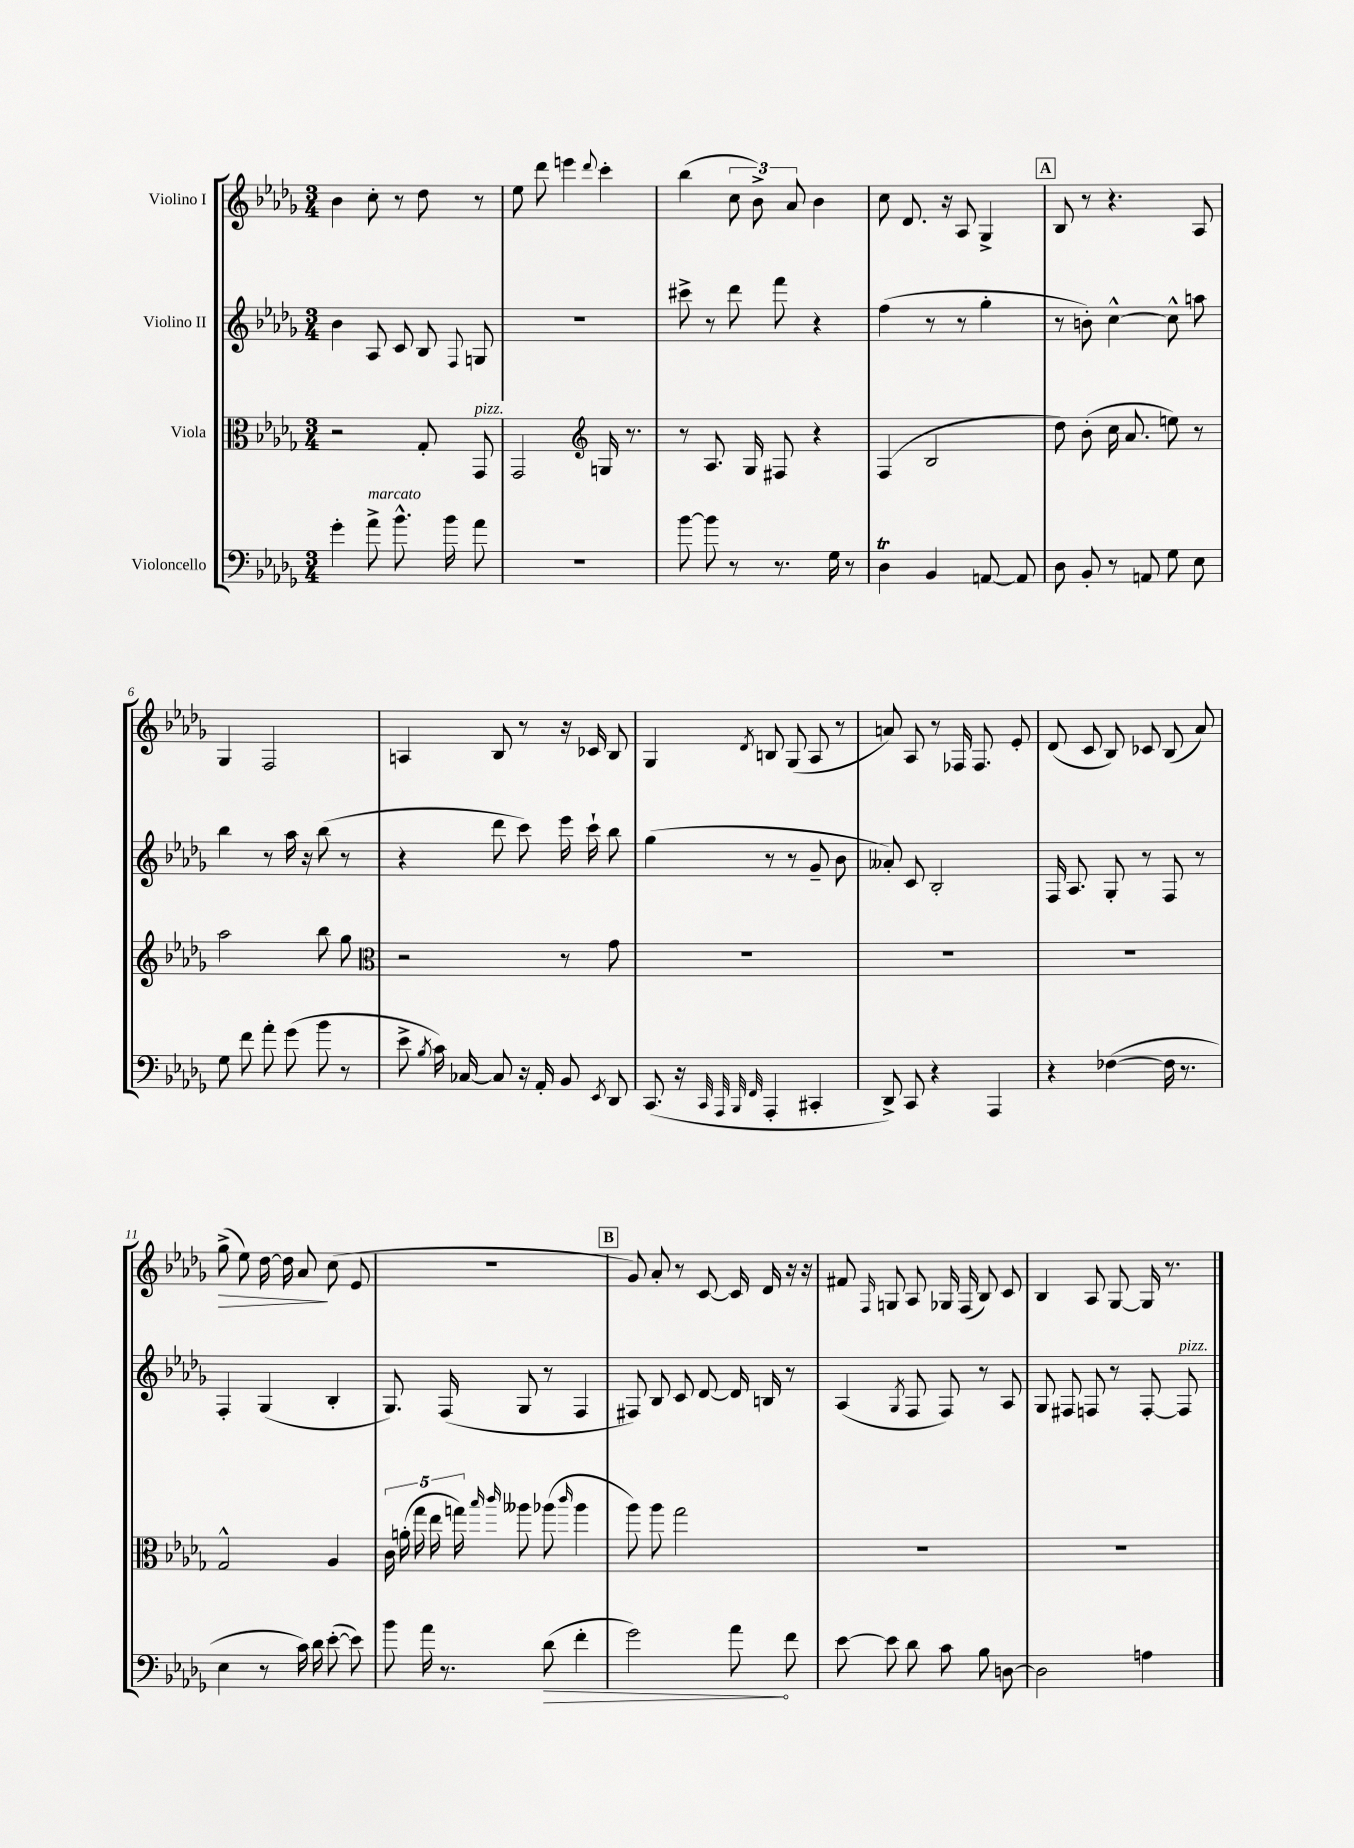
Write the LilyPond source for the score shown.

<<
\new StaffGroup <<
\new Staff = "s0" \with { instrumentName = "Violino I" } {
    \clef treble \key des \major \numericTimeSignature \time 3/4
    \autoBeamOff bes'4 c''8-. r8 des''8 r8 |
    ees''8 des'''8 e'''4 \appoggiatura { des'''8 } c'''4-. |
    bes''4( \tuplet 3/2 { c''8 bes'8->) aes'8 } bes'4 |
    c''8 des'8. r16 aes8 ges4-> |
    \mark \markup { \box "A" } bes8 r8 r4. aes8 |
    ges4 f2 |
    a4 bes8 r8 r16 ces'16 bes8 |
    ges4 \acciaccatura { des'8 } b8 ges8( aes8 r8 |
    a'8) aes8 r8 fes16 fes8. ees'8-. |
    des'8( c'8 bes8) ces'8 bes8( aes'8) |
    ges''8->\>( ees''8) des''16~ des''16 aes'8\! c''8( ees'8 |
    R2. |
    \mark \markup { \box "B" } ges'8) aes'8-. r8 c'8~ c'16 des'16 r16 r16 |
    fis'8 \grace { f16 } g8 aes8 ges16 f16( bes8) c'8 |
    bes4 aes8 ges8~ ges16 r8. \bar "|." |
}
\new Staff = "s1" \with { instrumentName = "Violino II" } {
    \clef treble \key des \major \numericTimeSignature \time 3/4
    \autoBeamOff bes'4 aes8 c'8 bes8 \appoggiatura { f8 } g8 |
    R2. |
    cis'''8-> r8 des'''8 f'''8 r4 |
    f''4( r8 r8 ges''4-. |
    \mark \markup { \box "A" } r8 b'8-.) c''4~-^ c''8-^ a''8 |
    bes''4 r8 aes''16 r16 bes''8( r8 |
    r4 des'''8 c'''8) ees'''16 c'''16-! bes''8 |
    ges''4( r8 r8 ges'8-- bes'8 |
    aeses'8-.) c'8 bes2-. |
    f16 aes8. ges8-. r8 f8 r8 |
    f4-. ges4( bes4-. |
    ges8.) f16( ges8 r8 f4 |
    \mark \markup { \box "B" } fis8) bes8 c'8 des'8~ des'16 b16 r8 |
    aes4( \acciaccatura { ges8 } f8 f8) r8 aes8 |
    ges8 fis8 f8 r8 f8~-. f8^\markup { \italic "pizz." } \bar "|." |
}
\new Staff = "s2" \with { instrumentName = "Viola" } {
    \clef alto \key des \major \numericTimeSignature \time 3/4
    \autoBeamOff r2 ges8-. ges,8^\markup { \italic "pizz." } |
    ges,2 \clef treble g16 r8. |
    r8 aes8. ges16 fis8 r4 |
    f4( bes2 |
    \mark \markup { \box "A" } des''8) bes'8-.( c''16 aes'8. e''8) r8 |
    aes''2 bes''8 ges''8 |
    \clef alto r2 r8 ges'8 |
    R2. |
    R2. |
    R2. |
    ges2-^ aes4 |
    \tuplet 5/4 { c'16 a'16-.( ges''16 ees''16 g''16) } \grace { bes''16 c'''16 } aeses''8 aes''8( \grace { c'''16 } aes''4 |
    \mark \markup { \box "B" } aes''8) aes''8 ges''2 |
    R2. |
    R2. \bar "|." |
}
\new Staff = "s3" \with { instrumentName = "Violoncello" } {
    \clef bass \key des \major \numericTimeSignature \time 3/4
    \autoBeamOff ges'4-. aes'8->^\markup { \italic "marcato" } bes'8.-^ bes'16 aes'8 |
    R2. |
    bes'8~ bes'8 r8 r8. ges16 r8 |
    des4\trill bes,4 a,8~ a,8 |
    \mark \markup { \box "A" } des8 bes,8-. r8 a,8 ges8 ees8 |
    ges8 f'8 aes'8-. ges'8( bes'8 r8 |
    ees'8-> \acciaccatura { bes8 } c'16) ces16~ ces8 r16 aes,16-. bes,8 \acciaccatura { ees,8 } des,8 |
    c,8.( r16 \grace { c,32 aes,,32 bes,,32 f,32 } aes,,4-. cis,4-. |
    des,8->) c,8 r4 aes,,4 |
    r4 fes4~( fes16 r8. |
    ees4 r8 c'16) des'16 ees'8~-.( ees'8) |
    bes'8 aes'16 r8. \once \override Hairpin.circled-tip = ##t des'8\>( f'4-. |
    \mark \markup { \box "B" } ges'2) aes'8\! f'8 |
    ees'8~ ees'8 des'8 c'8 bes8 d8~ |
    d2 a4 \bar "|." |
}
>>
>>
